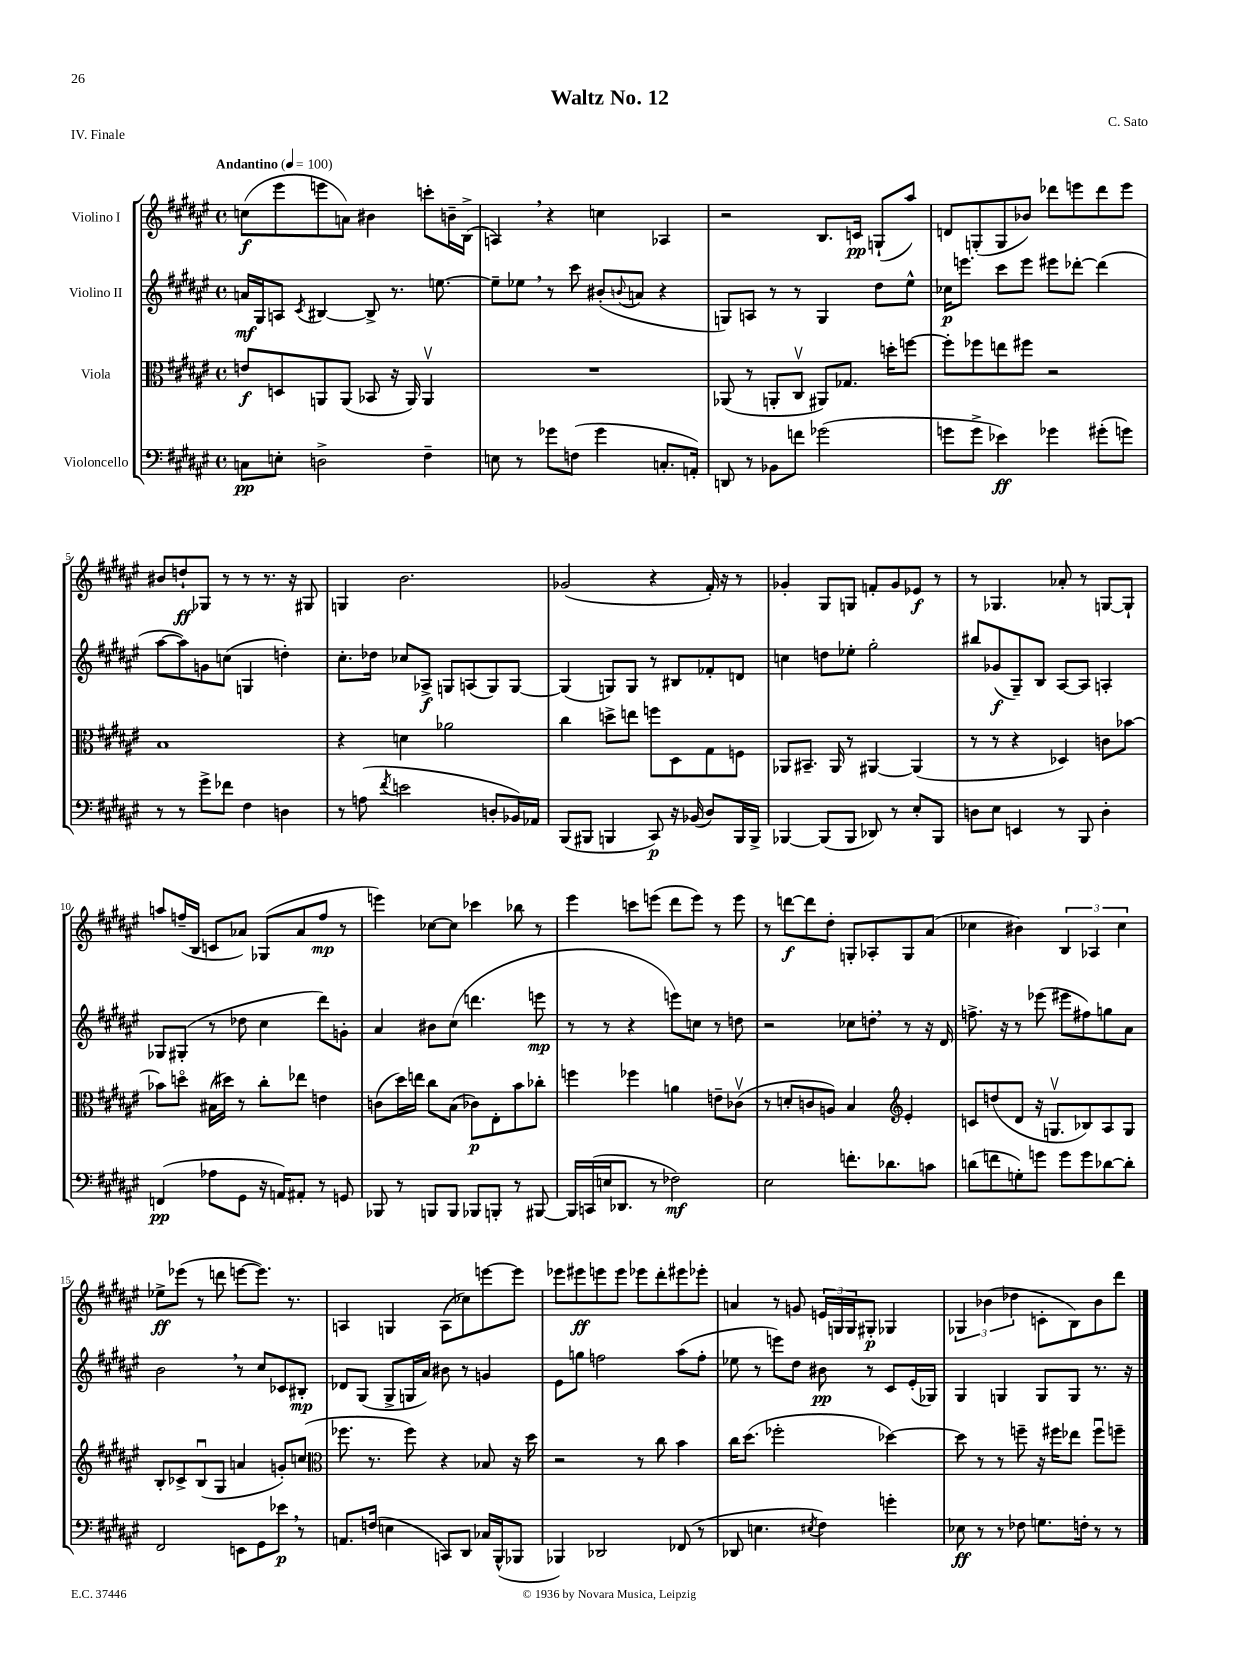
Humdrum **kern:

**kern	**kern	**kern	**kern
*staff4	*staff3	*staff2	*staff1
*clefF4	*clefC3	*clefG2	*clefG2
*k[f#c#g#d#a#e#]	*k[f#c#g#d#a#e#]	*k[f#c#g#d#a#e#]	*k[f#c#g#d#a#e#]
*M4/4	*M4/4	*M4/4	*M4/4
*met(c)	*met(c)	*met(c)	*met(c)
*MM100	*MM100	*MM100	*MM100
8C	8e	16a	(8cc
.	.	16G#	.
8E'	8D	8A	8eee#
.	.	8qc#	.
2D^	8AA	[4B#	8eee
.	(8AA	.	8a)
.	8BB-	8B#^]	4b#
.	16r	8.r	.
.	16AA)	.	.
4F#~	4AAv	.	8ccc'
.	.	[8.ee	.
.	.	.	16b~
.	.	.	(16B^
=	=	=	=
8E	1r	8ee~]	4A)
8r	.	8ee-	.
8g-	.	8r	4r
(8F	.	8ccc#	.
4g-	.	(8b#'	4cc
.	.	8qqb	.
.	.	8a	.
8.C'	.	4r	4A-
16AA')	.	.	.
=	=	=	=
8DD	(8AA-	8G)	2r
8r	8r	8A	.
8BB-	8AA'	8r	.
8f	8C#v	8r	.
(2g-	8AA#)	4G	8.B
.	8.G-	.	.
.	.	.	16c
.	.	8dd#	(8G`
.	16dd'	.	.
.	[8ff	8ee#^^	8aa#)
=	=	=	=
8g	8ff']	16cc-	8d
.	.	8.eee	.
8g^	8ff-	.	(8G'
4e-)	8ee	8ccc#	8G
.	8ff#	8eee	8b-)
4g-	2r	8eee#	8ddd-
.	.	[8ddd-'	8eee
(8g#'	.	(4ddd-]	8ddd-
8g)	.	.	8eee
=	=	=	=
8r	1B	[8aa#	8b#
8r	.	8aa#])	8dd`
8g#^	.	8g	8G-
8f-	.	(8cc	8r
4F#	.	4G	8r
.	.	.	8.r
4D	.	4dd')	.
.	.	.	16r
.	.	.	8G#
=	=	=	=
8r	4r	8.cc#'	4G
(8A	.	.	.
.	.	16dd-	.
8qf#	.	.	.
2e	4d	8cc-	2.b
.	.	8A-^	.
.	2a-	8G	.
.	.	(8A	.
8D'	.	8G)	.
16BB-)	.	[8G	.
16AA-	.	.	.
=	=	=	=
(8BBB	4cc#	(4G]	(2g-
8BBB#	.	.	.
4BBB	8dd^	8G)	.
.	8ee	8G	.
8CC#)	8ff	8r	4r
16r	8D#	8B#	.
(16BB-	.	.	.
8D#)	8G#	8f-'	16f#')
.	.	.	16r
16BBB	8F	8d	8r
16BBB^	.	.	.
=	=	=	=
[4BBB-	8AA-	4cc	4g-'
.	8.BB#~	.	.
(8BBB-]	.	8dd	8G#
.	16AA-	.	.
8BBB-	8r	8ee-'	8G
8DD-)	[4AA#	2gg#'	8f'
8r	.	.	8g-
8E#'	(4AA#]	.	8e-
8BBB-	.	.	8r
=	=	=	=
8D	8r	8bb#	8r
8E#	8r	(8g-	4.G-
4EE	4r	8G#~)	.
.	.	8B	.
8r	4D-)	[8A#	8a-'
8BBB	.	8A#]	8r
4D'	8c	4A'	[8G
.	[8b-	.	8G`]
=	=	=	=
(4FF	8b-]	8G-	8aa
.	8ddo	(8G#'	(16ff~
.	.	.	16B
8A-	(16B#	8r	8c
.	16dd#)	.	.
8GG#	8r	8dd-	8a-)
16r	8cc#'	4cc#	(8G-
16AA)	.	.	.
8AA#'	8ee-	.	8a-
8r	4e	8ddd#)	8ff
8GG	.	8g'	8r
=	=	=	=
8BBB-	(8c	4a#	4eee)
8r	16dd#)	.	.
.	16ee	.	.
8BBB	8cc#	8b#	[8cc-
8BBB	(8B	(8cc#	8cc-]
8BBB-	8c-)	4.ddd	4ccc-
8BBB'	8E#'	.	.
8r	8b	.	8bb-
[8BBB#	8cc-'	8eee	8r
=	=	=	=
16BBB#]	4ff	8r	4eee#
(16CC	.	.	.
16E	.	8r	.
8.DD-	.	.	.
.	4ff-	4r	8ccc
8r	.	.	(8eee
2F-)	4a	8eee)	8ddd#
.	.	8cc	8eee)
.	8e~	8r	8r
.	(8c-v	8dd	8eee
=	=	=	=
2E#	8r	2r	8r
.	8d'	.	[8ddd
.	8c	.	8ddd]
.	8A)	.	8dd#'
8.f'	4B	8cc-	8G'
.	.	8dd'	8A-'
8.d-	.	.	.
*	*clefG2	*	*
.	4e#'	8r	8G
8c	.	16r	(8a#
.	.	16d#	.
=	=	=	=
(8d	8c	8.ff^	4cc-
8f	(8dd	.	.
.	.	16r	.
8G')	8d#	8r	4b#)
8g	16r	(8eee-	.
.	8.Gv	.	.
8g	.	8eee#	6B
8g	8B-)	8ff#)	.
.	.	.	6A-
[8d-	8A#	8gg	.
.	.	.	6cc-
8d-']	8G	8a#	.
=	=	=	=
2FF#	8B'	2b	8ee-^
.	8c-^	.	(8eee-
.	(8Bu	.	8r
.	8G#	.	8ddd
8EE	4a	8r	[8eee
8GG#	.	8cc#	8.eee])
8e-	8g')	8c-	.
.	.	.	8.r
8r	(8cc	8B#'	.
=	=	=	=
*	*clefC3	*	*
8.AA	8.ff-	8d-	4A
.	.	(8G#	.
(16F	8.r	.	.
4E	.	8G#^	4G
.	8ff-)	16G	.
.	.	16a#)	.
8CC)	4r	8b#	(8A
8DD#	.	8r	8cc-)
16C-	8B-	4g	[8eee
(16BBB^^	.	.	.
8BBB-	16r	.	8eee]
.	16dd#	.	.
=	=	=	=
4BBB-)	2r	8e#	8eee-
.	.	8gg	8eee#
2DD-	.	2ff	8eee
.	.	.	8eee
.	8r	.	8eee-
.	8cc#	.	8ddd#'
(8FF-	4b	(8aa#	8eee#
8r	.	8ff'	8eee-'
=	=	=	=
8DD-	16cc#	8ee-	4a
.	(8.dd#	.	.
4.E	.	8r	.
.	2ff-'	8eee)	8r
.	.	8dd#	8g
8qE#	.	.	.
4F#)	.	8b#	24e
.	.	.	24G
.	.	.	24G
.	.	8r	8G#'
4g'	[4dd-)	8c#	4G-
.	.	(16e#'	.
.	.	16G-)	.
=	=	=	=
8E-	8dd-]	4G#	6G-
8r	8r	.	.
.	.	.	(6b-
8r	8r	4G	.
.	.	.	6dd-
8F-	8ff~	.	.
8.G	16r	8G	8c'
.	16ff#	.	.
.	8ee-	8G	8B)
16F'	.	.	.
8r	8ff#u	8.r	8b-
8r	8ff~	.	8ddd#
.	.	16r	.
==	==	==	==
*-	*-	*-	*-
